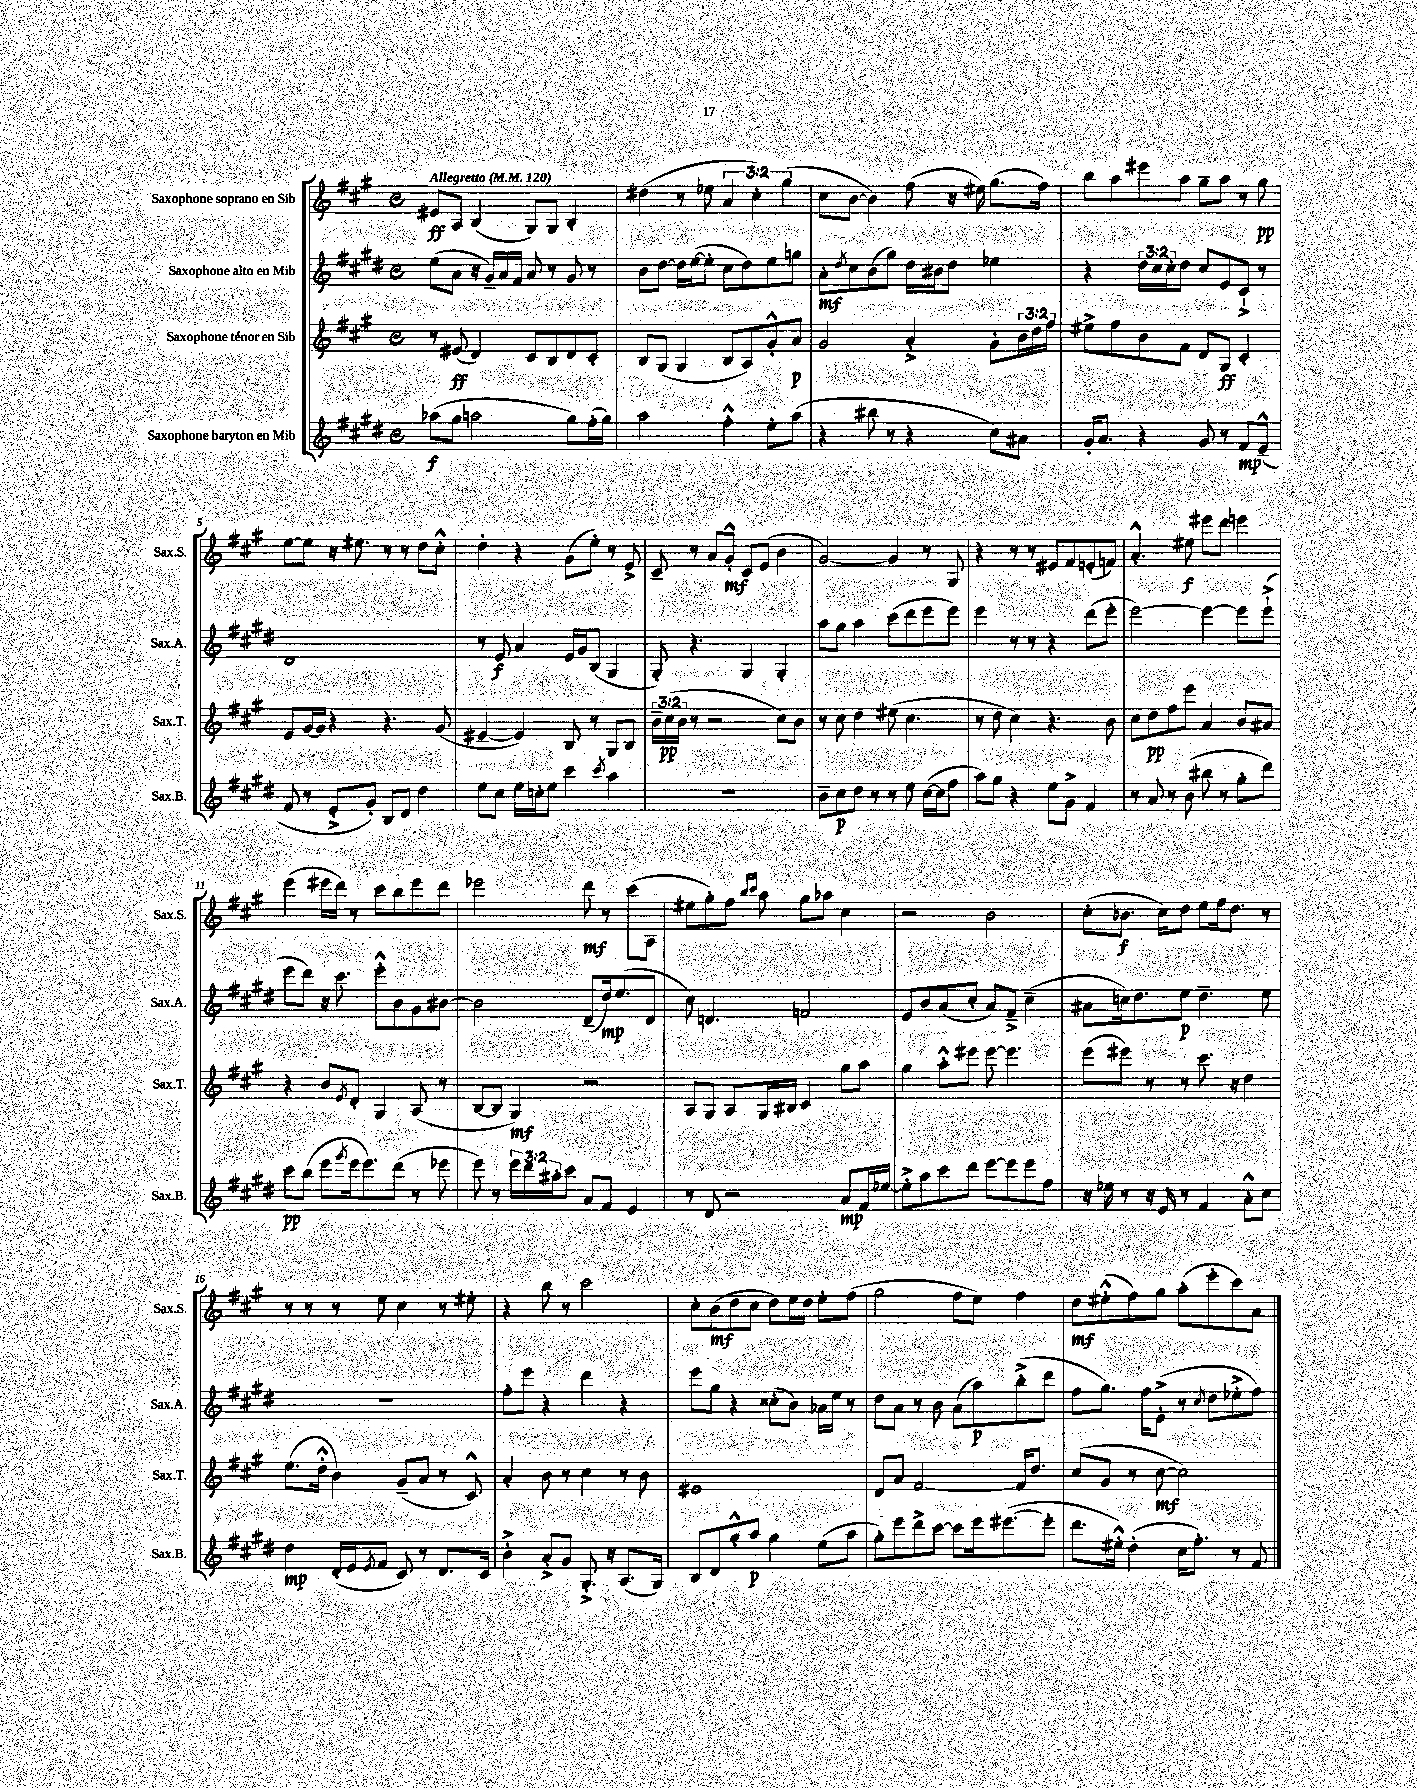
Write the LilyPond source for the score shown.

<<
\new StaffGroup <<
\new Staff = "s0" \with { instrumentName = "Saxophone soprano en Sib" shortInstrumentName = "Sax.S." } {
    \clef treble \key a \major \defaultTimeSignature \time 4/4 \override Staff.TupletNumber.text = #tuplet-number::calc-fraction-text \tempo "Allegretto" 4 = 120
    eis'8\ff a8 b4( gis8) gis8 b4-. |
    dis''4( r8 ees''8 \tuplet 3/2 { a'4 cis''4-.) gis''4( } |
    cis''8 b'8~ b'4) fis''8( r16 eis''16) gis''8.( fis''16) |
    b''8 a''8 eis'''8 a''8 gis''8-- a''8 r8 gis''8\pp |
    e''8~ e''8 r16 eis''8. r8 r8 d''8 cis''8-.-^ |
    d''4-. r4 gis'8( e''8-.) r8 e'8-> |
    cis'8-- r8 a'8 gis'8-.-^\mf cis'8 e'8( b'4 |
    gis'2~) gis'4 r8 gis8 |
    r4 r8 r8 eis'8 fis'8 e'8-.( f'8) |
    a'4.-.-^ eis''8\f eis'''8 d'''8 e'''4 |
    e'''4( eis'''16 d'''16) r8 cis'''8 b''8 eis'''8 d'''8 |
    ees'''2 d'''8\mf r8 cis'''8( a8 |
    eis''8 gis''8-.) fis''8 \grace { b''16 cis'''16 } a''8 gis''8 aes''8 cis''4 |
    r2 b'2 |
    cis''8-.( bes'8.\f cis''16) d''8 e''8 fis''16 d''8. r8 |
    r8 r8 r8 e''8 cis''4 r8 eis''8-. |
    r4 b''8 r8 cis'''2 |
    cis''8-. b'8\mf( d''8 cis''8 d''8) e''16 d''16 e''8-. fis''8( |
    gis''2 fis''8 e''8) fis''4 |
    d''8\mf eis''8-.-^( fis''8) gis''8 a''8-.( e'''8-. cis'''8) a'8 \bar "|." |
}
\new Staff = "s1" \with { instrumentName = "Saxophone alto en Mib" shortInstrumentName = "Sax.A." } {
    \clef treble \key e \major \defaultTimeSignature \time 4/4 \override Staff.TupletNumber.text = #tuplet-number::calc-fraction-text
    e''8( a'8 r16 gis'16--) a'16 fis'16 a'8 r8 gis'8 r8 |
    b'8 dis''8~ dis''16 e''16~( e''8-. cis''8 dis''8) e''8 g''8 |
    a'8-.\mf \acciaccatura { dis''8 } cis''8 b'8( gis''8) dis''16 bis'16 dis''8 ees''4 |
    r4 \tuplet 3/2 { dis''16 cis''16 cis''16-. } dis''8 cis''8 e'8 cis'8-!-> r8 |
    dis'1 |
    r8 e'8\f a'4 e'16 gis'16 b8( gis4 |
    gis8-.) r4. gis4 gis4-. |
    a''8 gis''8 a''4 cis'''8( dis'''8 e'''8 e'''8) |
    e'''4 r8 r8 r4 dis'''8( e'''8-. |
    e'''2~) e'''4~ e'''8 e'''8-!->( |
    e'''8 dis'''8) r16 cis'''8. e'''8-.-^ b'8 gis'8 bis'8~ |
    bis'2 dis'8--( dis''16\mp) e''8.( dis'8 |
    cis''8) d'4. f'2 |
    e'8 b'8 a'8( cis''8-. a'8) fis'8---> cis''4--( |
    ais'8 c''16) dis''8. e''8\p dis''4.-- e''8 |
    R1 |
    fis''8-. e'''8 r4 dis'''4 r4 |
    e'''8 gis''8 r4 cisis''8-.( b'8) aes'16 e''16 r8 |
    dis''8 a'8 r8 b'8 a'8( a''8\p) b''8-.->( dis'''8 |
    fis''8 gis''8.) fis''16 e'8-.->( r8 \acciaccatura { cis''8 } dis''8 ees''8-.-> fis''8) \bar "|." |
}
\new Staff = "s2" \with { instrumentName = "Saxophone ténor en Sib" shortInstrumentName = "Sax.T." } {
    \clef treble \key a \major \defaultTimeSignature \time 4/4 \override Staff.TupletNumber.text = #tuplet-number::calc-fraction-text
    r8 eis'8\ff( d'4) cis'8 b8 d'8 cis'8-. |
    b8 gis8( gis4 b8 a8) gis'8-.-^ a'8\p |
    gis'2 a'4-.-> gis'8-. \tuplet 3/2 { b'16 d''16 fis''16 } |
    eis''8-> fis''8 b'8 fis'8 d'8 gis8\ff cis'4-. |
    e'8 gis'16~ gis'16 r4 r4. gis'8( |
    eis'4~-- eis'4) b8 r8 gis8 b8 |
    \tuplet 3/2 { b'16-- cis''16\pp( b'16 } r8 r2 cis''8) b'8 |
    r8 cis''8 d''4 eis''8( cis''4. |
    r8 d''8 cis''4) r4. b'8 |
    cis''8 d''8\pp fis''8 e'''8 a'4 b'8 ais'8 |
    r4 b'8 \acciaccatura { e'8 } d'8-. gis4 a8( r8 |
    b8~ b8 gis4\mf) r2 |
    a8 gis8 a8 gis16 bis16 cis'4 gis''8 a''8 |
    gis''4 a''8-.-^ eis'''8 eis'''8~ eis'''4. |
    e'''8( eis'''8) r8 r8 cis'''8. r16 d''4 |
    e''8.( d''16-.-^ b'4) gis'8--( a'8 r8 cis'8-^) |
    a'4-. b'8 r8 cis''4 r8 b'8 |
    eis'1 |
    d'8 a'8 fis'2~ fis'16 d''8. |
    cis''8( gis'8 r8 cis''8~\mf cis''2) \bar "|." |
}
\new Staff = "s3" \with { instrumentName = "Saxophone baryton en Mib" shortInstrumentName = "Sax.B." } {
    \clef treble \key e \major \defaultTimeSignature \time 4/4 \override Staff.TupletNumber.text = #tuplet-number::calc-fraction-text
    aes''8\f( gis''8 a''2 gis''8) fis''16-.( gis''16) |
    a''2 fis''4-.-^ e''8-. a''8( |
    r4 bis''8 r8 r4 cis''8) ais'8 |
    gis'16-. a'8. r4 gis'8 r8 fis'8\mp e'8---^( |
    fis'8 r8 e'8-.-> gis'8-.) b8 dis'8 dis''4 |
    e''8 cis''8 e''16 c''16-. e''8 cis'''4 \acciaccatura { cis'''8 } a''4 |
    R1 |
    b'8-- cis''8\p dis''8 r8 r8 e''8 cis''16~( cis''16 fis''8 |
    a''8) gis''8 r4 e''8 gis'8-> fis'4 |
    r8 a'8 r8 b'8( bis''8 r8 gis''8-. dis'''8) |
    cis'''8\pp b''8( e'''8 \acciaccatura { gis'''8 } e'''16 e'''8.) dis'''8( r8 ees'''8 |
    e'''8) r8 \tuplet 3/2 { e'''16 dis'''16 ais''16-. } cis'''8 a'8 fis'8 e'4 |
    r8 dis'8 r2 a'8\mp fis'16 ees''16~ |
    ees''8-.-> a''8 cis'''8 dis'''8 e'''8~ e'''8 e'''8 fis''8 |
    r16 ees''16 r8 r16 e'16 r8 fis'4 a'8-.-^ cis''8 |
    dis''4\mp dis'16-.( e'16 \acciaccatura { e'8 } fis'8 cis'8) r8 dis'8. cis'16 |
    b'4-.-> a'8-.-> gis'8 gis8.-.-> r16 a8.( gis16) |
    b8 dis'8 gis''8-.-^ a''8\p gis''4 e''8( a''8 |
    gis''8-.) e'''8 dis'''8-> cis'''8~ cis'''8 e'''16 eis'''8.~( eis'''8-. |
    dis'''8. eis''16-.-^) dis''4-.( cis''16 fis''8.-.) r8 fis'8 \bar "|." |
}
>>
>>
